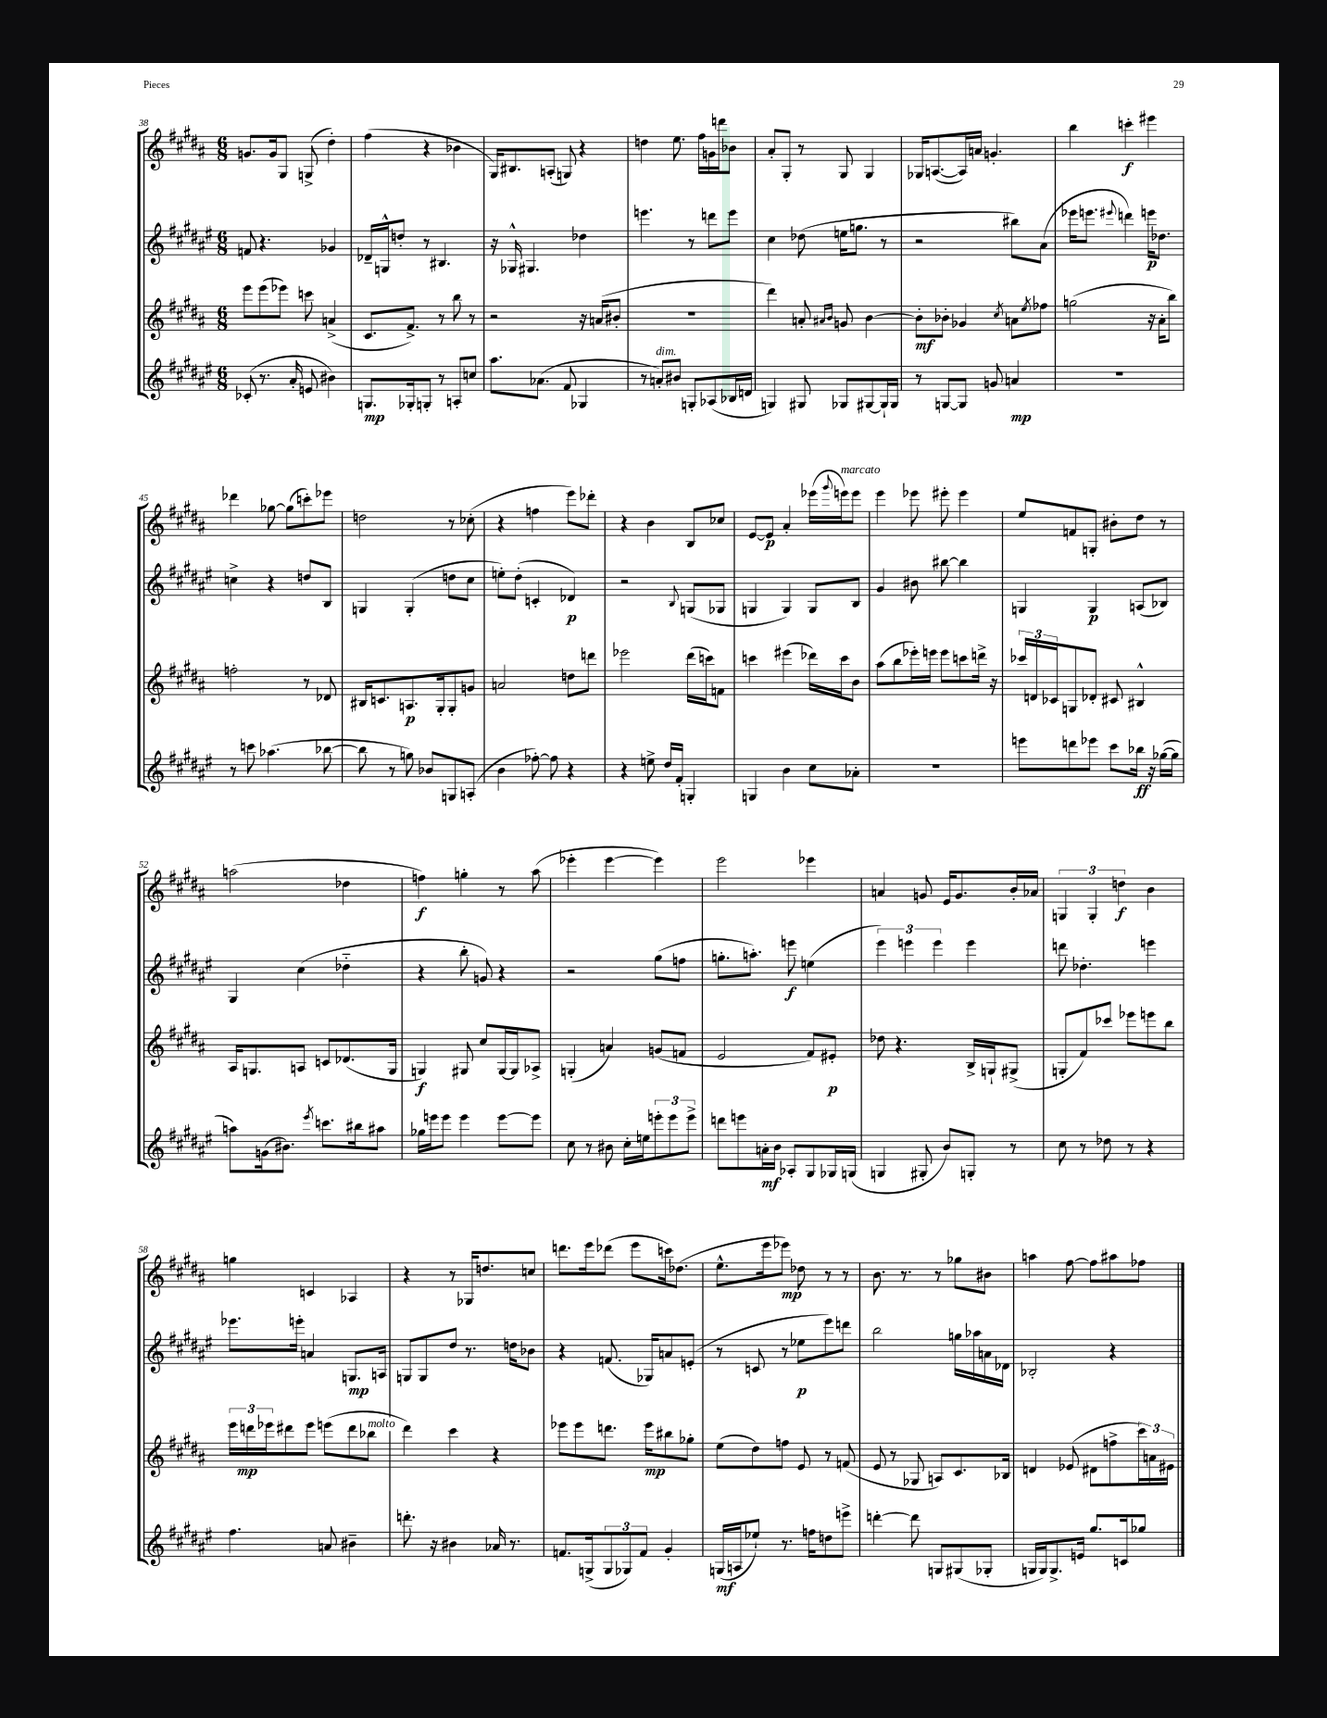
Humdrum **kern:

**kern	**kern	**kern	**kern
*staff4	*staff3	*staff2	*staff1
*clefG2	*clefG2	*clefG2	*clefG2
*k[f#c#g#d#a#e#]	*k[f#c#g#d#a#]	*k[f#c#g#d#a#e#]	*k[f#c#g#d#a#]
*M6/8	*M6/8	*M6/8	*M6/8
(8c-'	8eee	8f	8.g
8.r	(8eee	4.r	.
.	.	.	16g
.	8eee-)	.	8G#
16a#'	.	.	.
8e	8ccc	.	(8G^
4b#)	(4a^	4g-	4dd#')
=	=	=	=
8.G	8.c#	16d-~	(4ff#
.	.	16G^^	.
.	.	8dd'	.
16G-'	8.f#^)	.	.
8G'	.	8r	4r
8r	8r	4.B#	.
8A'	8bb	.	4b-
8cc	8r	.	.
=	=	=	=
8.aa#	2r	16r	16G#)
.	.	16G-^^	8.B#
.	.	4.G#	.
(8.a-	.	.	.
.	.	.	(8A'
8f#	.	.	8G)
4G-	16r	4dd-	4r
.	(16a	.	.
.	8b#'	.	.
=	=	=	=
8r	2.r	4.eee	4dd
8a')	.	.	.
8b#	.	.	8.ee
8G'	.	8r	.
.	.	.	16ff#
(8A-	.	8ddd	16g
.	.	.	16ddd
16B-	.	8eee	8b-
16d	.	.	.
=	=	=	=
4G)	4ddd#)	4cc#	8a#'
.	.	.	8G#'
8G#	8a'	(8dd-	8r
.	16qqa#	.	.
.	16qqb	.	.
8G-	8g	16ee	8G#
.	.	8.gg	.
[8G#	[4b	.	4G#
16G#`]	.	8r	.
16G#	.	.	.
=	=	=	=
8r	8b']	2r	16G-
.	.	.	([8.A
[8G	8b-'	.	.
8G]	4g-	.	16A])
.	.	.	16a
8g	.	.	4.g'
.	8qcc#	.	.
4a	8a	8bb#)	.
.	8qee	.	.
.	8ff-	(8a#	.
=	=	=	=
2.r	(2gg	16eee-	4bb
.	.	8.eee	.
.	.	8qqeee#	.
.	.	4ddd)	4ccc'
.	16r	16eee	4eee#
.	16a#'	8.dd-	.
.	8bb)	.	.
=	=	=	=
8r	2ff'	4cc^	4ddd-
8ccc	.	.	.
(4.aa-	.	4r	[8gg-
.	.	.	(8gg-]
.	8r	8dd	8ccc')
[8bb-	8d-	8B	8eee-
=	=	=	=
8bb-]	16B#	4G	2dd
.	8.c	.	.
8r	.	.	.
8gg)	8.A	(4G'	.
8b-	.	.	.
.	16G#'	.	.
8G	8G#'	8dd	8r
(8A'	8g	8cc#	(8cc-'
=	=	=	=
4b	2a	8ee')	4r
.	.	(8dd#'	.
[8ff-')	.	4c'	4ff
8ff-]	.	.	.
4r	8dd	4d-)	8eee)
.	8ddd	.	8ddd-'
=	=	=	=
4r	2eee-	2r	4r
8ee^	.	.	4b
16dd#	.	.	.
16f#'	.	.	.
.	.	8qqB	.
4G'	(16ddd#	(8G	8B
.	16ccc)	.	.
.	8f	8G-	8cc-
=	=	=	=
4G	4ccc	4G	[8e
.	.	.	8e]
4b	(4eee#	4G)	4a#'
8cc#	16ddd-)	8G	(16eee-
.	.	.	8qqggg#
.	16ccc	.	16eee)
8a-'	8b	8B	8eee
=	=	=	=
2.r	(8aa#	4g#	4eee
.	8bb	.	.
.	16eee-')	8b#	8eee-
.	16eee	.	.
.	8eee	[8bb#	8eee#'
.	8ccc	4bb#]	4eee#
.	16ddd^	.	.
.	16r	.	.
=	=	=	=
8eee	24ccc-	4G	8ee
.	24d	.	.
.	24c-	.	.
8ddd	8G	.	8f
8eee-	8d-'	4G	8G'
8ccc#	8c#	.	8b#'
16bb-	4B#^^	(8A	8dd#
16r	.	.	.
([16gg-	.	8B-)	8r
16gg-]	.	.	.
=	=	=	=
8aa)	16A#	4G#	(2aa
.	8.G	.	.
(16g	.	.	.
8.b#)	.	.	.
.	8A	(4cc#	.
8qeee#	.	.	.
8.ccc	8c	.	.
.	(8.d-	4dd-'~	4dd-
16bb#	.	.	.
8aa#	.	.	.
.	16G	.	.
=	=	=	=
16gg-	4G)	4r	4ff)
16eee	.	.	.
8eee	.	.	.
4eee	8G#	8bb'	4gg'
.	8cc#	8g)	.
[8eee	[16G#	4r	8r
.	16G#]	.	.
8eee]	8A-^	.	(8aa#
=	=	=	=
8cc#	(4G'	2r	4eee-'
8r	.	.	.
8b#	4a)	.	[4eee-
16cc#'	.	.	.
16ee	.	.	.
12eee'	(8g	(8gg#	4eee-])
12eee	.	.	.
.	8f	8ff	.
12eee^	.	.	.
=	=	=	=
8ddd	2e	8.gg'	2eee
8eee	.	.	.
.	.	8.aa')	.
16a'	.	.	.
16b	.	.	.
8A-'	.	8eee	.
8G#	8f#)	(4ee	4eee-
16G-	8e#'	.	.
(16G	.	.	.
=	=	=	=
4G	8dd-	6eee#)	4a
.	4.r	.	.
.	.	6eee	.
8G#'	.	.	8g
.	.	6eee	.
8b)	.	.	16e
.	.	.	8.g
8G'	16B^	4eee	.
.	16G`	.	.
8r	(8G#^	.	16b'
.	.	.	16a-
=	=	=	=
8cc#	8G'	8ddd	6G
8r	8f#)	4.dd-'	.
.	.	.	6G'
8dd-	8ccc-	.	.
.	.	.	6dd
8r	8eee-	.	.
4r	8eee	4eee	4b
.	8bb	.	.
=	=	=	=
4.ff#	24eee	8.eee-	4gg
.	24ddd	.	.
.	24eee-	.	.
.	8ddd#	.	.
.	.	16eee'	.
.	8eee-	4a	4c
8a	(8eee	.	.
4b#~	8ddd#	8.G	4A-
.	8bb-	.	.
.	.	16A	.
=	=	=	=
8.ddd'	4ddd#)	8G	4r
.	.	8G	.
16r	.	.	.
4b#	4ccc#	8dd#	8r
.	.	8.r	16G-
.	.	.	8.dd
16a-	4r	.	.
8.r	.	16dd	.
.	.	8b-	8cc
=	=	=	=
8.f	8eee-	4r	8.ddd
.	8eee-	.	.
(16G^	.	.	16eee
12G	8.ddd	(8.f	(8ddd-
12G-)	.	.	.
.	.	.	8eee
12f	.	.	.
.	16eee-	16G-)	.
4g#'	8bb#	8a	16ccc)
.	.	.	(8.dd-
.	8gg-'	(8e'	.
=	=	=	=
(16G	(8ee	8r	8.ee^^
16A	.	.	.
8ee-`)	8dd#)	8c	.
.	.	.	16eee
8.r	8ff	8r	8eee-)
.	8e	8ee-	8dd-
16ff	.	.	.
8dd	8r	8eee#)	8r
8eee^	(8f	8ddd	8r
=	=	=	=
[4ddd'	8e	2bb	8.b
.	8r	.	.
.	.	.	8.r
8ddd]	8G-	.	.
8G	8A)	.	8r
(8G#	8.c#	16gg	8gg-
.	.	16aa-	.
8G-'	.	16a	8b#
.	16B-	16d-	.
=	=	=	=
16G	4d	2B-'	4aa
16G)	.	.	.
8.G^	.	.	.
.	(8e-	.	[8ff#
16e	.	.	.
8.gg#	8d#	.	8ff#]
.	8ff^	4r	8aa#
16c	.	.	.
8gg-	24ccc#)	.	8ff-
.	24a	.	.
.	24e#	.	.
==	==	==	==
*-	*-	*-	*-
